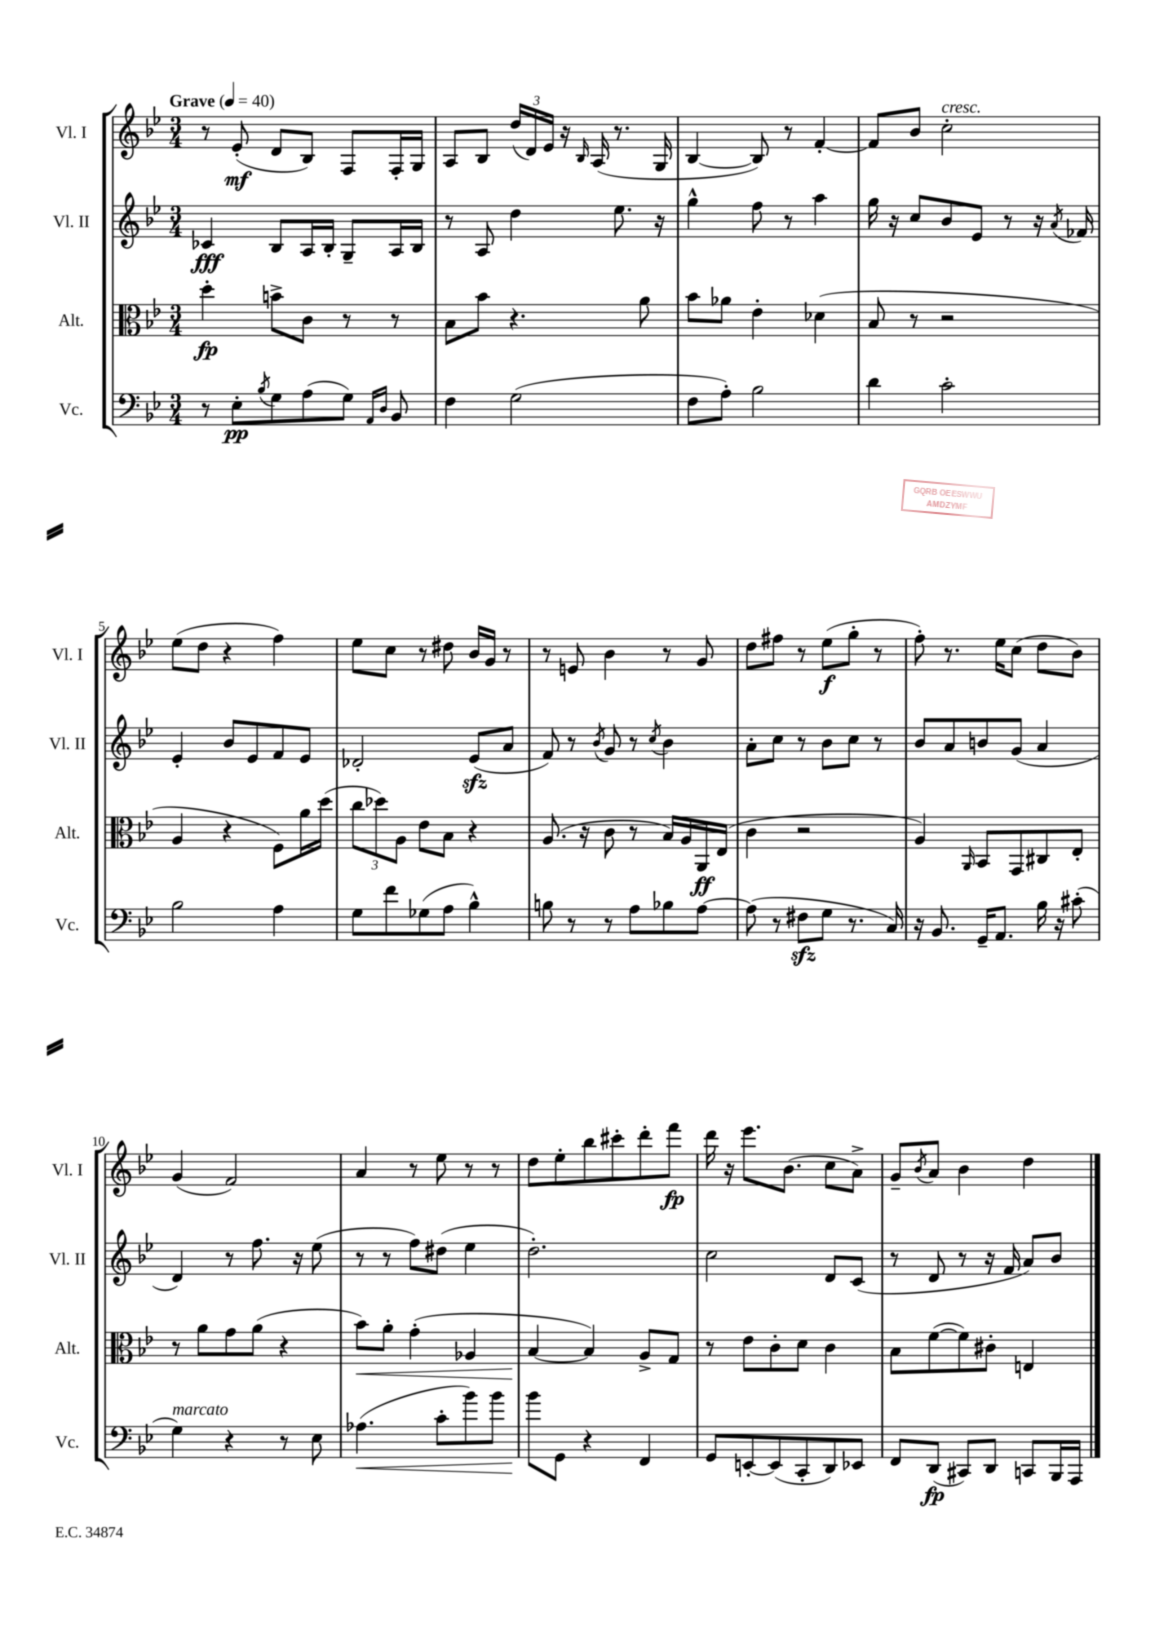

**kern	**kern	**kern	**kern
*staff4	*staff3	*staff2	*staff1
*clefF4	*clefC3	*clefG2	*clefG2
*k[b-e-]	*k[b-e-]	*k[b-e-]	*k[b-e-]
*M3/4	*M3/4	*M3/4	*M3/4
*MM40	*MM40	*MM40	*MM40
8r	4dd'	4c-	8r
8E-'	.	.	(8e-'
8qB-	.	.	.
8G	8b^	8B-	8d
(8A	8c	16A	8B-)
.	.	16B-'	.
8G)	8r	8G~	8F
16qqAA	.	.	.
16qqD	.	.	.
8BB-	8r	16A	16F'
.	.	16B-	16G
=	=	=	=
4F	8B-	8r	8A
.	8b-	8A	8B-
(2G	4.r	4dd	(24dd
.	.	.	24d)
.	.	.	24e-
.	.	.	16r
.	.	.	16qqB-
.	.	.	(16A
.	.	8.ee-	8.r
.	8a	.	.
.	.	16r	16G
=	=	=	=
8F	8b-	4gg^^	[4B-
8A')	8a-	.	.
2B-	4e-'	8ff	8B-])
.	.	8r	8r
.	(4d-	4aa	[4f'
=	=	=	=
4d	8B-	16gg	8f]
.	.	16r	.
.	8r	8cc	8b-
2c'	2r	8b-	2cc'
.	.	8e-	.
.	.	8r	.
.	.	16r	.
.	.	8qa	.
.	.	16f-	.
=	=	=	=
2B-	4A	4e-'	(8ee-
.	.	.	8dd
.	4r	8b-	4r
.	.	8e-	.
4A	8F)	8f	4ff)
.	16a	8e-	.
.	(16dd	.	.
=	=	=	=
8G	12cc	2d-'	8ee-
.	12dd-)	.	.
8f	.	.	8cc
.	12A	.	.
(8G-	8e-	.	8r
8A	8B-	.	8dd#
4B-^^)	4r	(8e-	16b-
.	.	.	16g
.	.	8a	8r
=	=	=	=
8B	(8.A	8f)	8r
8r	.	8r	8e
.	16r	.	.
.	.	8qb-	.
8r	8c	8g	4b-
8A	8r	8r	.
.	.	8qcc	.
8B-	16B-)	4b-	8r
.	16A	.	.
[8A	16AA	.	8g
.	(16E-	.	.
=	=	=	=
(8A]	4c	8a'	8dd
8r	.	8cc	8ff#
8F#	2r	8r	8r
8G	.	8b-	(8ee-
8.r	.	8cc	8gg'
.	.	8r	8r
16C)	.	.	.
=	=	=	=
16r	4A)	8b-	8ff')
8.BB-	.	.	.
.	.	8a	8.r
.	16qqAA	.	.
16GG~	8BB-	8b	.
8.AA	.	.	16ee-
.	8GG	(8g	(8cc
16B-	8C#	4a	8dd
16r	.	.	.
(8c#'	8E-'	.	8b-)
=	=	=	=
4G)	8r	4d)	(4g
.	8a	.	.
4r	8g	8r	2f)
.	(8a	8.ff	.
8r	4r	.	.
.	.	16r	.
8E-	.	(8ee-	.
=	=	=	=
(4.A-	8b-)	8r	4a
.	8a'	8r	.
.	(4g'	8ff)	8r
8c'	.	(8dd#	8ee-
8b-)	4A-	4ee-	8r
8b-	.	.	8r
=	=	=	=
8b-	[4B-	2.dd')	8dd
8GG	.	.	8ee-'
4r	4B-])	.	8bb-
.	.	.	8ccc#'
4FF	8A^	.	8ddd'
.	8G	.	8fff
=	=	=	=
8GG	8r	2cc	16ddd
.	.	.	16r
[8EE'	8e-	.	8.eee-
(8EE]	8c'	.	.
.	.	.	(8.b-
8CC'	8d	.	.
8DD)	4c	8d	8cc
8EE-	.	(8c	8a^)
=	=	=	=
8FF	8B-	8r	8g~
.	.	.	8qb-
(8DD	([8f	8d	8a
8CC#)	8f])	8r	4b-
8DD	8c#'	16r	.
.	.	16f	.
8CC	4E	8a)	4dd
16BBB-	.	8b-	.
16AAA	.	.	.
==	==	==	==
*-	*-	*-	*-
